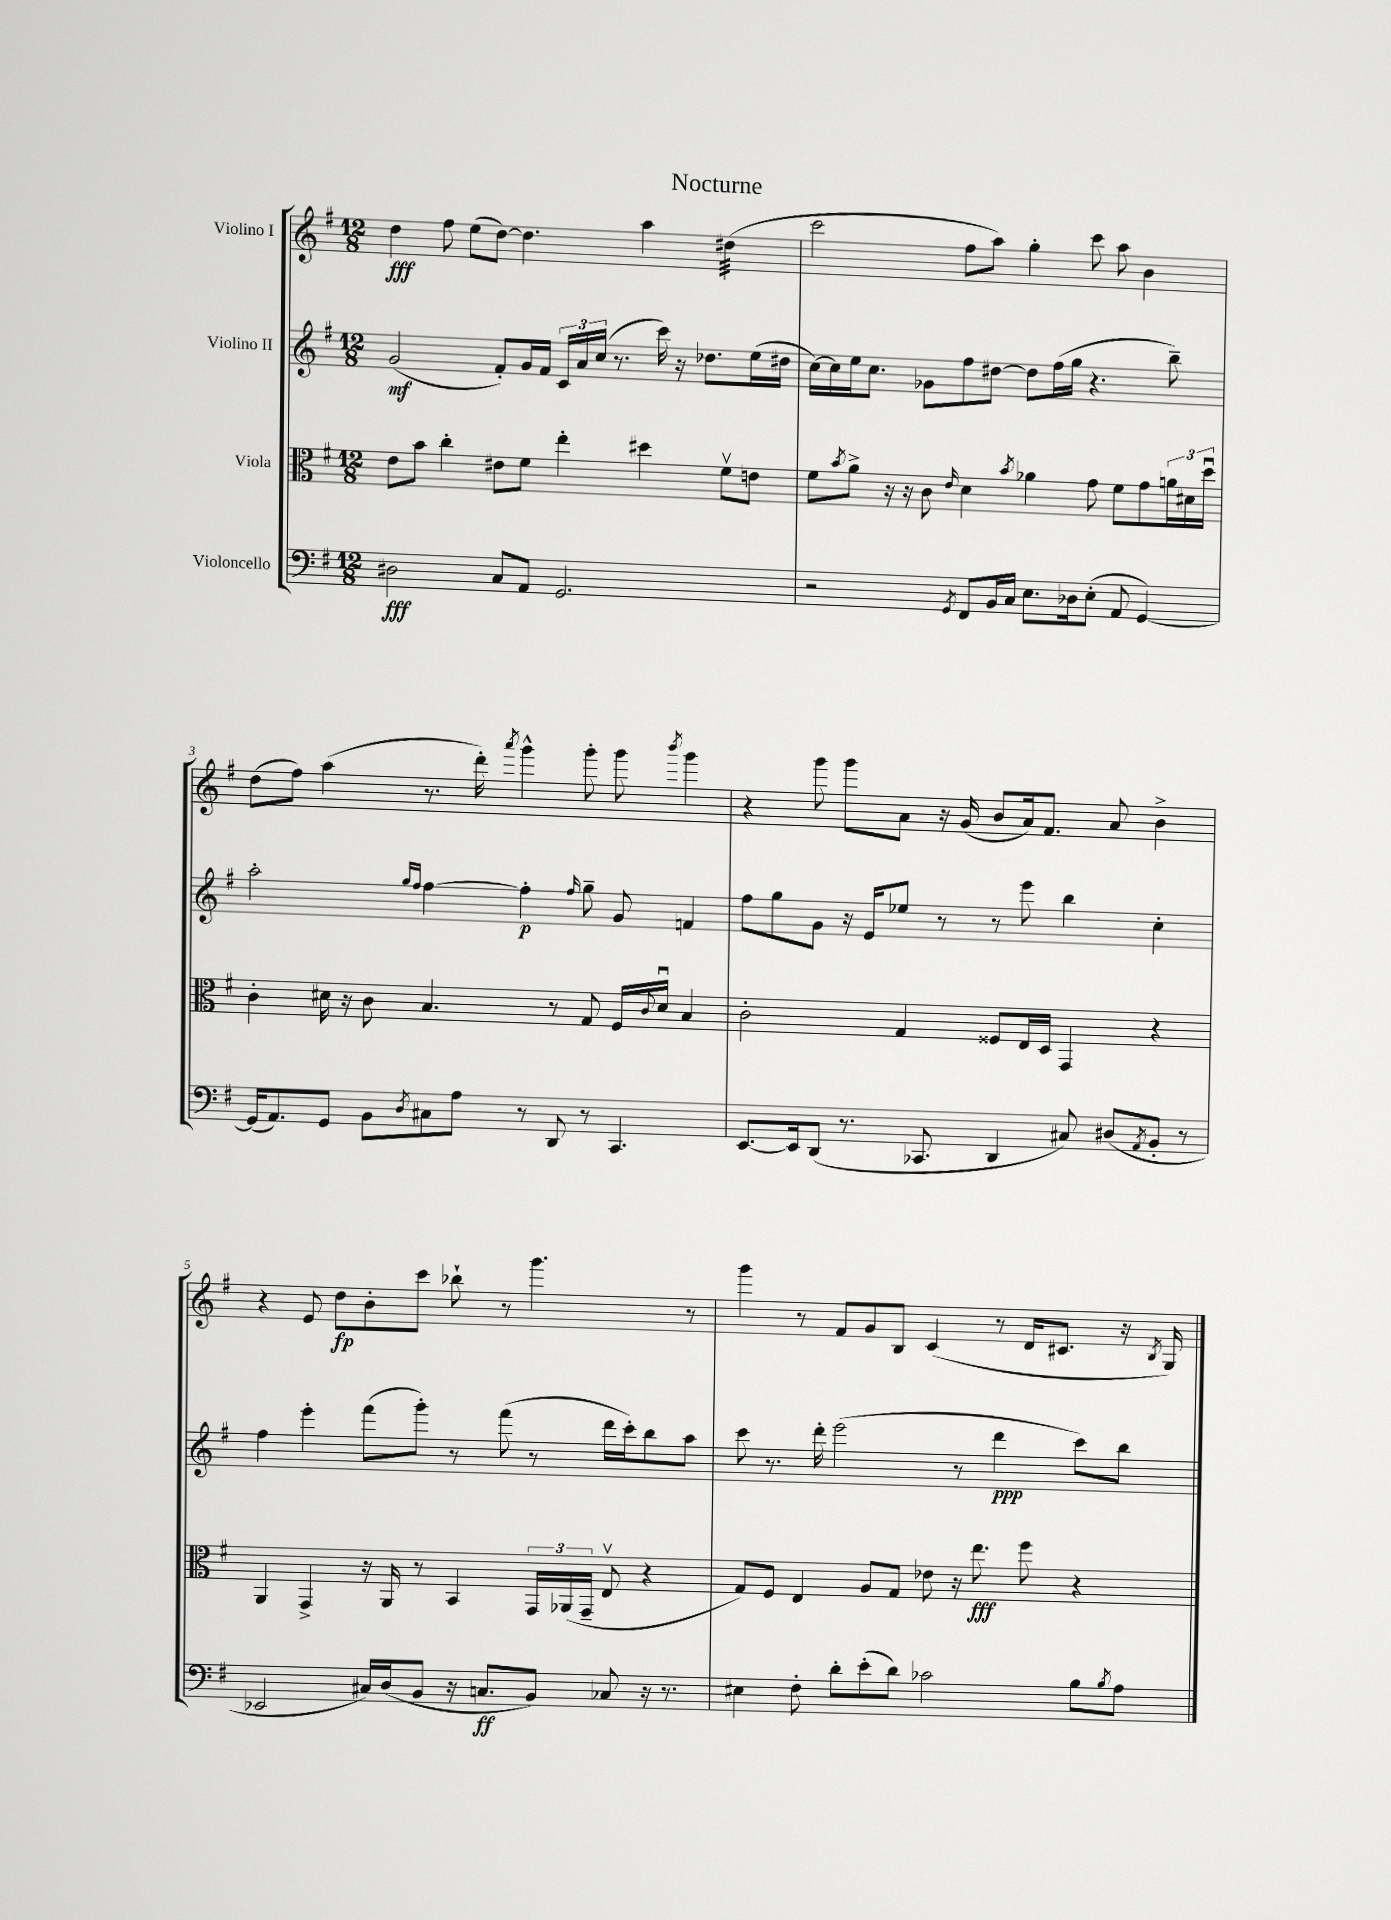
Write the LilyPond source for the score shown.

\header { title = "Nocturne" }
<<
\new StaffGroup <<
\new Staff = "s0" \with { instrumentName = "Violino I" } {
    \clef treble \key g \major \numericTimeSignature \time 12/8
    d''4\fff fis''8 e''8( d''8~) d''4. a''4 dis''4:32( |
    c'''2 fis''8 a''8) g''4-. c'''8 a''8 b'4 |
    d''8( fis''8) a''4( r8. d'''16-.) \acciaccatura { a'''8 } g'''4-^ g'''8-. g'''8 \acciaccatura { b'''8 } g'''4 |
    r4 g'''8 g'''8 a'8 r16 g'16( b'8 a'16) fis'8. a'8 b'4-> |
    r4 e'8 d''8\fp b'8-. c'''8 bes''8-! r8 g'''4. r8 |
    g'''4 r8 fis'8 g'8 b8 c'4( r8 d'16 cis'8. r16 \acciaccatura { b8 } g16) \bar "|." |
}
\new Staff = "s1" \with { instrumentName = "Violino II" } {
    \clef treble \key g \major \numericTimeSignature \time 12/8
    g'2\mf( fis'8-.) g'16 fis'16 \tuplet 3/2 { c'16 a'16 c''16( } r8. c'''16) r16 des''8. e''16( dis''16 |
    c''16~) c''16 e''16 c''8. ges'8 fis''8 dis''8~ dis''8 fis''16( g''16 r4. b''8--) |
    a''2-. \grace { g''16 fis''16 } fis''4~ fis''4-.\p \grace { fis''16 } g''8-- g'8 f'4 |
    fis''8 g''8 g'8 r16 e'16 ees''8 r8 r8 e'''8 b''4 c''4-. |
    fis''4 e'''4-. fis'''8( g'''8-.) r8 fis'''8( r8 d'''16 c'''16-.) b''8 a''8 |
    c'''8 r8. d'''16-. e'''2( r8 d'''4\ppp c'''8) b''8 \bar "|." |
}
\new Staff = "s2" \with { instrumentName = "Viola" } {
    \clef alto \key g \major \numericTimeSignature \time 12/8
    e'8 b'8 c''4-. eis'8 fis'8 e''4-. dis''4 fis'8\upbow e'8 |
    fis'8 \acciaccatura { b'8 } a'8-> r16 r16 c'8 \grace { e'16 } d'4 \acciaccatura { b'8 } aes'4 g'8 fis'8 g'8 \tuplet 3/2 { a'16 dis'16 d''16\downbow } |
    c'4-. dis'16 r16 c'8 b4. r8 g8 fis16 \appoggiatura { c'8 } dis'16\downbow b4 |
    c'2-. g4 fisis8 e16 d16 g,4 r4 |
    a,4 g,4-> r16 a,16 r8 b,4 \tuplet 3/2 { g,16 aes,16( g,16-- } e8\upbow r4 |
    g8) fis8 e4 a8 g8 ees'8 r16 e''8.\fff fis''8 r4 \bar "|." |
}
\new Staff = "s3" \with { instrumentName = "Violoncello" } {
    \clef bass \key g \major \numericTimeSignature \time 12/8
    dis2\fff c8 a,8 g,2. |
    r2 \acciaccatura { g,8 } fis,8 b,16 c16 e8. des16 e8-.( a,8 g,4~) |
    g,16( a,8.) g,8 b,8 \acciaccatura { d8 } cis8 a8 r8 d,8 r8 c,4. |
    e,8.~ e,16 d,8( r8. ces,8. d,4 cis8) dis8( \acciaccatura { a,8 } b,8-. r8 |
    ees,2 cis16) d16( b,8 r16 c8.\ff b,8) ces8 r16 r8. |
    eis4 fis8-. d'8-. e'8-.( d'8) ces'2 b8 \acciaccatura { b8 } a8 \bar "|." |
}
>>
>>
